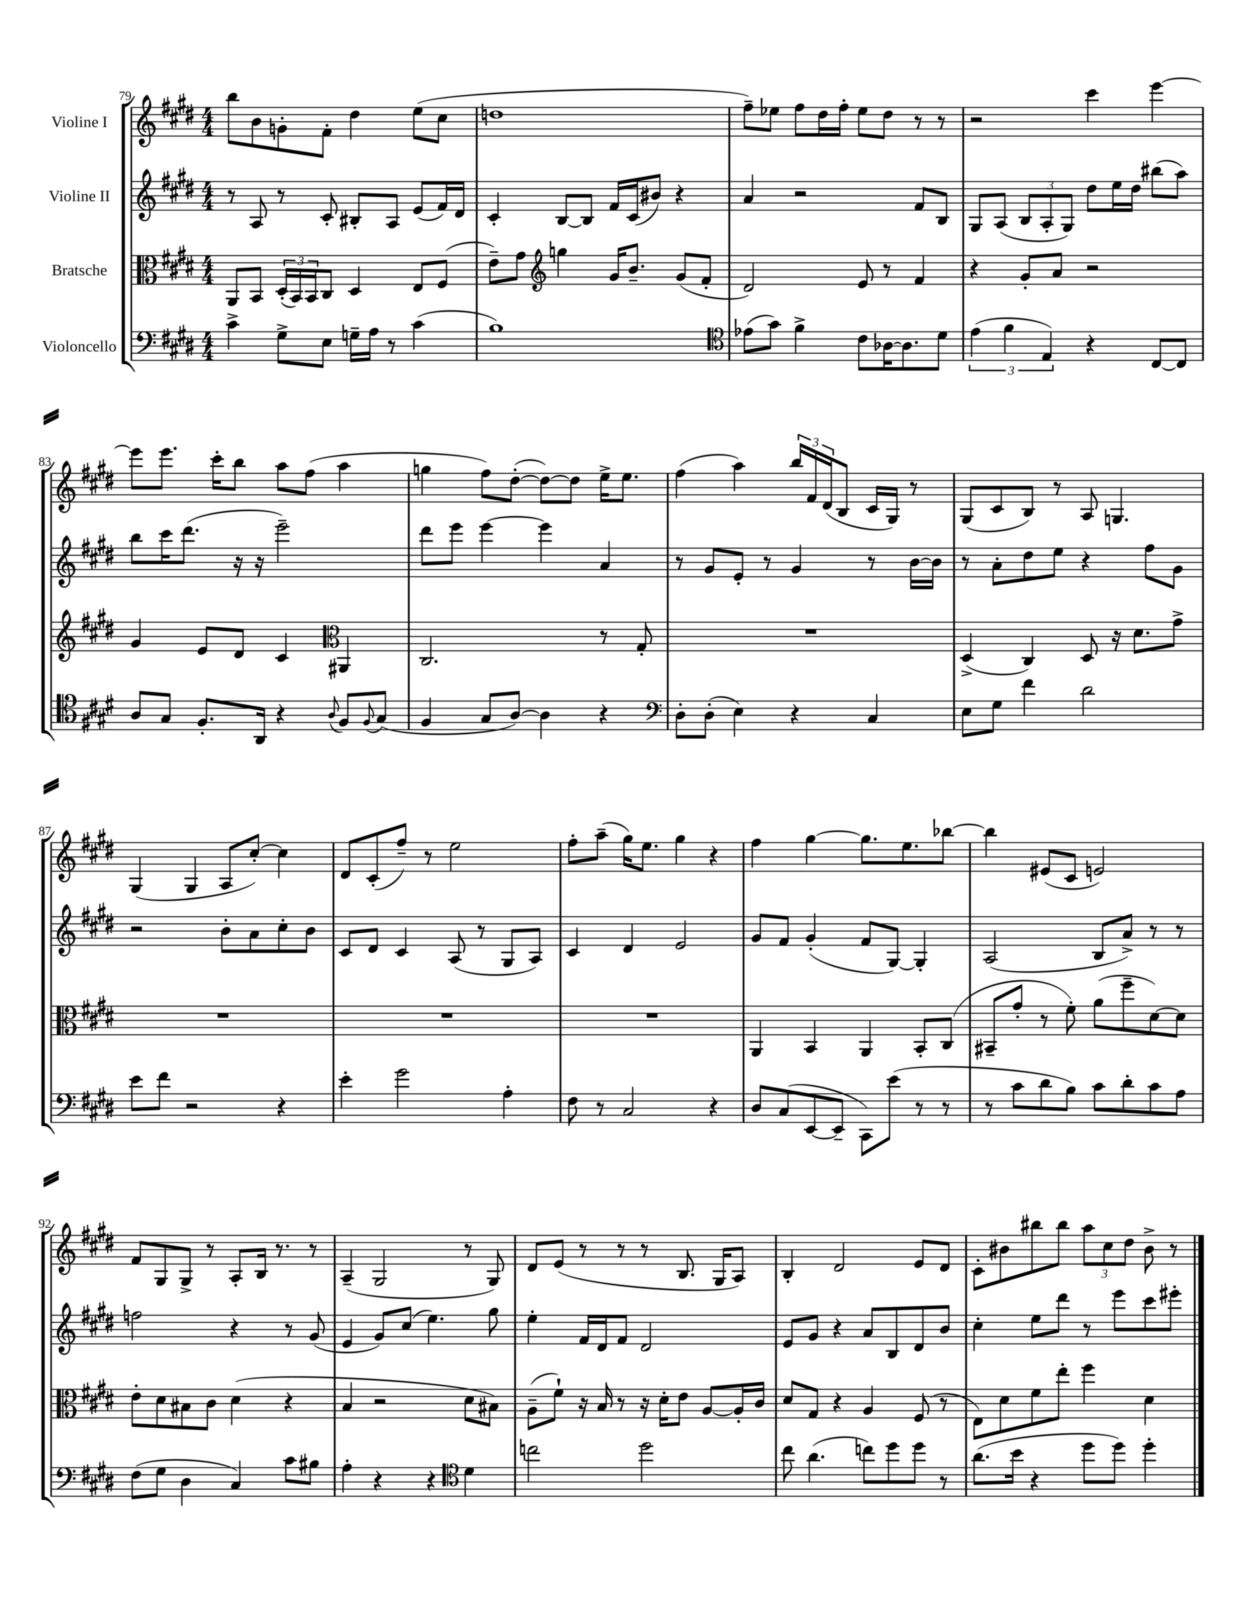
<<
\new StaffGroup <<
\new Staff = "s0" \with { instrumentName = "Violine I" } {
    \clef treble \key e \major \numericTimeSignature \time 4/4
    b''8 b'8 g'8-. fis'8-. dis''4 e''8( cis''8 |
    d''1 |
    fis''8--) ees''8 fis''8 dis''16 fis''16-. ees''8 dis''8 r8 r8 |
    r2 cis'''4 e'''4~ |
    e'''8 e'''8. cis'''16-. b''8 a''8 fis''8( a''4 |
    g''4 fis''8) dis''8~-.( dis''8~) dis''8 e''16-> e''8. |
    fis''4( a''4) \tuplet 3/2 { b''16 fis'16 dis'16( } b8 cis'16 gis16) r8 |
    gis8( cis'8 b8) r8 a8 g4. |
    gis4( gis4 a8 cis''8~-.) cis''4 |
    dis'8 cis'8-.( fis''8--) r8 e''2 |
    fis''8-. a''8--( gis''16) e''8. gis''4 r4 |
    fis''4 gis''4~ gis''8. e''8. bes''8~ |
    bes''4 eis'8( cis'8 e'2) |
    fis'8 gis8 gis8-> r8 a8-. b16 r8. r8 |
    a4--( gis2 r8 gis8) |
    dis'8 e'8( r8 r8 r8 b8. gis16 a8) |
    b4-. dis'2 e'8 dis'8 |
    cis'8-. bis'8 bis''8 bis''8 \tuplet 3/2 { a''8 cis''8 dis''8 } bis'8-> r8 \bar "|." |
}
\new Staff = "s1" \with { instrumentName = "Violine II" } {
    \clef treble \key e \major \numericTimeSignature \time 4/4
    r8 a8 r8 cis'8-. bis8-. a8 e'8( fis'16) dis'16 |
    cis'4-. b8~ b8 fis'16 cis'16( bis'8) r4 |
    a'4 r2 fis'8 b8 |
    gis8 a8( \tuplet 3/2 { b8 a8-. gis8) } dis''8 e''16 dis''16 bis''8( a''8) |
    b''8 cis'''16 dis'''8.( r16 r16 e'''2--) |
    dis'''8 e'''8 e'''4~ e'''4 a'4 |
    r8 gis'8 e'8-. r8 gis'4 r8 b'16~ b'16 |
    r8 a'8-. dis''8 e''8 r4 fis''8 gis'8 |
    r2 b'8-. a'8 cis''8-. b'8 |
    cis'8 dis'8 cis'4 a8( r8 gis8 a8) |
    cis'4 dis'4 e'2 |
    gis'8 fis'8 gis'4-.( fis'8 gis8~) gis4-. |
    a2( b8 a'8->) r8 r8 |
    f''2 r4 r8 gis'8( |
    e'4 gis'8) cis''8( e''4.) gis''8 |
    e''4-. fis'16 dis'16 fis'8 dis'2 |
    e'8 gis'8 r4 a'8 b8 dis'8 b'8 |
    cis''4-. e''8 dis'''8 r8 e'''8 cis'''8 eis'''8-. \bar "|." |
}
\new Staff = "s2" \with { instrumentName = "Bratsche" } {
    \clef alto \key e \major \numericTimeSignature \time 4/4
    a,8 b,8 \tuplet 3/2 { dis16-.( b,16) b,16 } cis8 dis4 e8 fis8( |
    e'8--) gis'8 \clef treble g''4 gis'16 b'8.-- gis'8( fis'8-. |
    dis'2) e'8 r8 fis'4 |
    r4 gis'8-. a'8 r2 |
    gis'4 e'8 dis'8 cis'4 \clef alto ais,4 |
    cis2. r8 gis8-. |
    R1 |
    dis4->( cis4) dis8 r16 dis'8. gis'8-> |
    R1 |
    R1 |
    R1 |
    a,4 b,4 a,4 b,8-. cis8( |
    bis,8-- gis'8-. r8 fis'8-.) a'8( fis''8-- dis'8~) dis'8 |
    e'8-. dis'8 bis8 cis'8 dis'4( r4 |
    b4 r2 dis'8 bis8) |
    a8--( fis'8-!) r16 b16 r8 r16 dis'16-. e'8 a8~ a16-. cis'16 |
    dis'8 gis8 r4 a4 fis8( r8 |
    e8) dis'8 fis'8 e''8-. fis''4 dis'4 \bar "|." |
}
\new Staff = "s3" \with { instrumentName = "Violoncello" } {
    \clef bass \key e \major \numericTimeSignature \time 4/4
    cis'4-> gis8-> e8 g16-- a16 r8 cis'4( |
    b1) |
    \clef tenor ees'8( gis'8) fis'4-> cis'8 aes16~ aes8. dis'8 |
    \tuplet 3/2 { e'4( fis'4 e4) } r4 cis8~ cis8 |
    a8 gis8 fis8.-. a,16 r4 \appoggiatura { a8 } fis8 \appoggiatura { fis8 } gis8( |
    fis4 gis8 a8~) a4 r4 |
    \clef bass dis8-. dis8-.( e4) r4 cis4 |
    e8 gis8 fis'4 dis'2 |
    e'8 fis'8 r2 r4 |
    e'4-. gis'2 a4-. |
    fis8 r8 cis2 r4 |
    dis8 cis8( e,8~ e,8-- cis,8) e'8( r8 r8 |
    r8 cis'8 dis'8 b8) cis'8 dis'8-. cis'8 a8 |
    fis8( gis8 dis4 cis4) cis'8 bis8 |
    a4-. r4 r4 \clef tenor dis'4 |
    c''2 dis''2 |
    cis''8 a'4.( c''8) dis''8 dis''8 r8 |
    a'8.( b'16 r4 dis''8 dis''8) dis''4-. \bar "|." |
}
>>
>>
\layout { \context { \Score currentBarNumber = #79 } }
